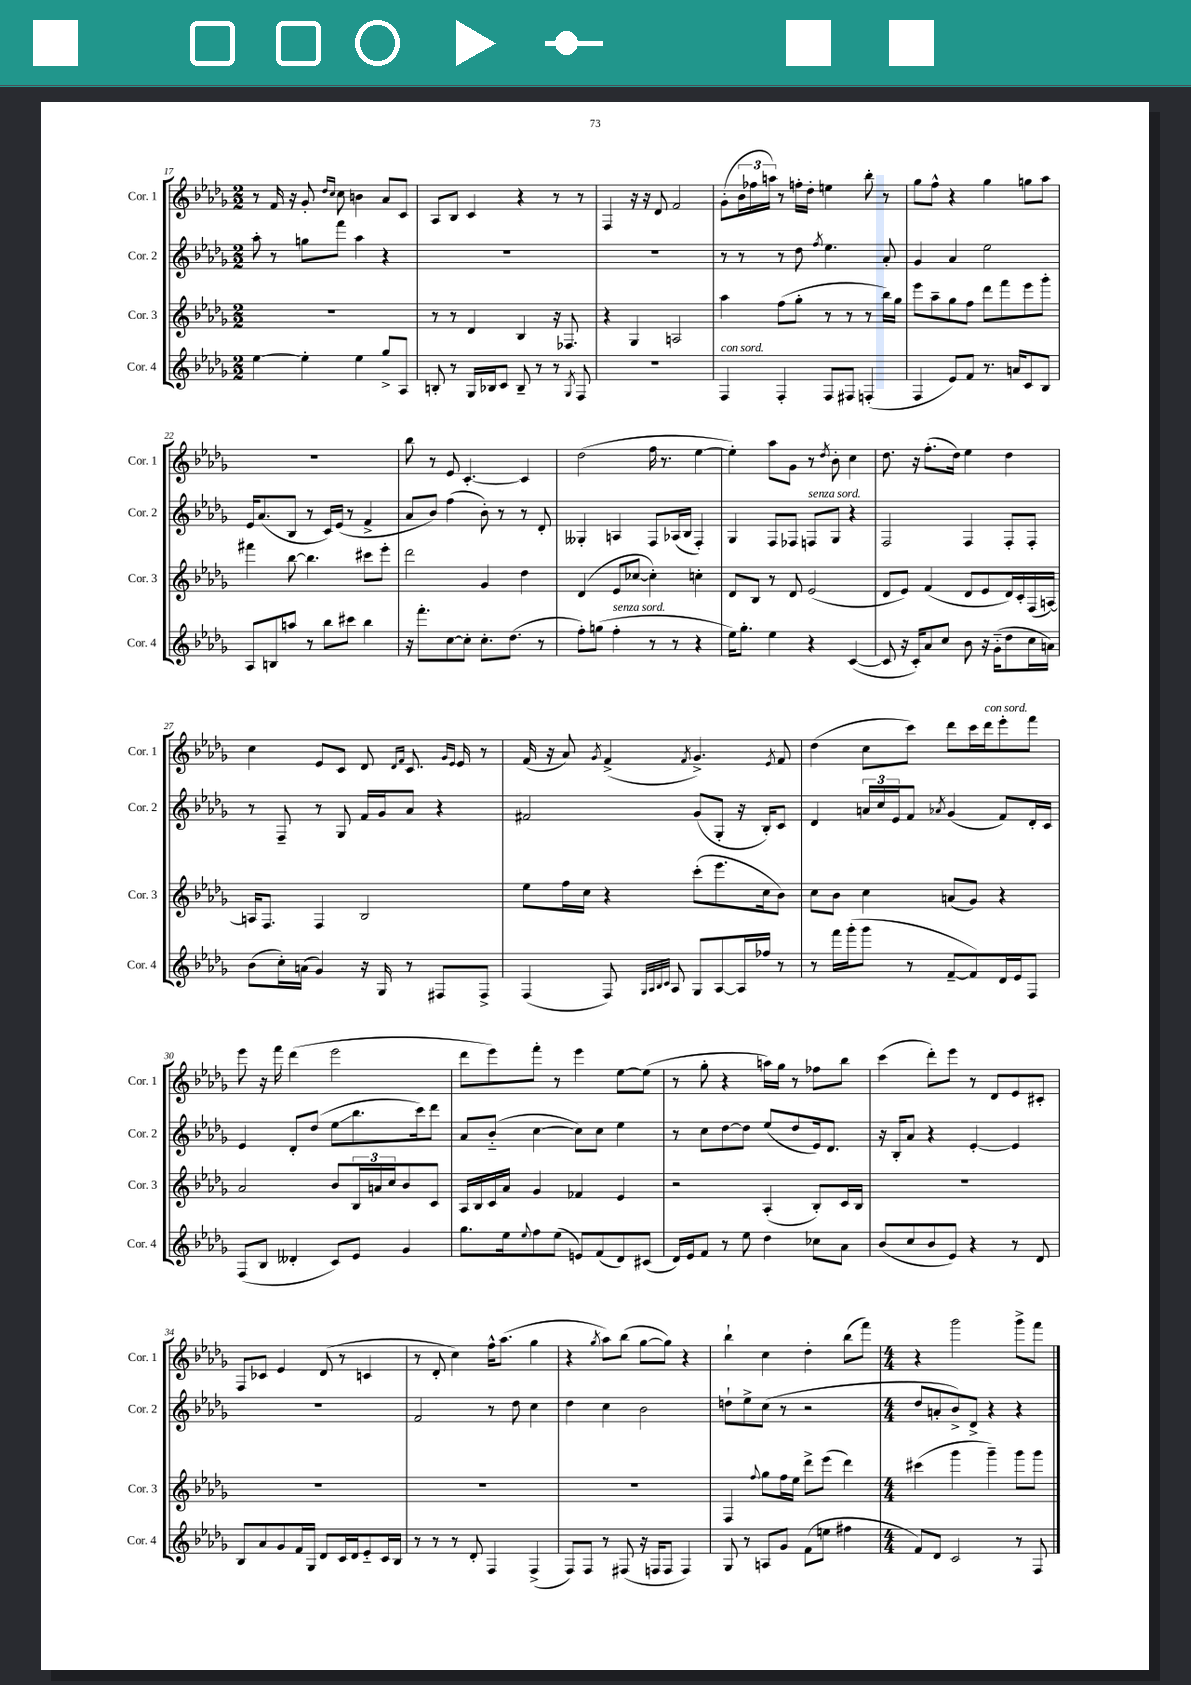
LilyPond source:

<<
\new StaffGroup <<
\new Staff = "s0" \with { instrumentName = "Cor. 1" shortInstrumentName = "Cor. 1" } {
    \clef treble \key des \major \numericTimeSignature \time 2/2
    r8 f'16 r16 ges'8-. \grace { des''16 c''16 } c''8 b'4 aes'8 c'8 |
    aes8 bes8 c'4 r4 r8 r8 |
    f4 r16 r16 des'8 f'2 |
    ges'8-.( \tuplet 3/2 { bes'16 fes''16 a''16) } r8 f''16-. des''16-. e''4 bes''8-. r8 |
    ges''8 f''8-^ r4 ges''4 g''8 aes''8 |
    R1 |
    bes''8 r8 ees'8 c'4.~-. c'4 |
    des''2( f''16 r8. ees''4~ |
    ees''4-.) aes''8 ges'8 r8 \acciaccatura { des''8 } bes'8-. c''4 |
    des''8. r16 f''8.-.( des''16) ees''4 des''4 |
    c''4 ees'8 c'8 des'8 \grace { des'16 f'16 } c'8. \grace { ges'16 ees'16 } ees'16 r8 |
    f'16( r16 aes'8) \acciaccatura { ges'8 } f'4->( \acciaccatura { f'8 } ges'4.->) \acciaccatura { ees'8 } f'8 |
    des''4( c''8 c'''8) des'''8 c'''16 des'''16^\markup { \italic "con sord." } ees'''8-. f'''8 |
    ees'''8 r16 f'''16 des'''4( ees'''2 |
    des'''8 ees'''8) f'''8-. r8 ees'''4 ees''8~ ees''8( |
    r8 ges''8-. r4 a''16) ges''16 r8 fes''8 bes''8 |
    c'''4( des'''8-.) ees'''8 r8 des'8 ees'8 cis'8-. |
    f8 ces'8 ees'4 des'8( r8 c'4 |
    r8 des'8-. c''4) f''16-^ aes''8.( ges''4 |
    r4 \acciaccatura { ges''8 } aes''8) bes''8( ges''8~ ges''8) r4 |
    bes''4-! c''4 des''4-. bes''8( f'''8) |
    \numericTimeSignature \time 4/4 r4 ges'''2 ges'''8-> f'''8 \bar "|." |
}
\new Staff = "s1" \with { instrumentName = "Cor. 2" shortInstrumentName = "Cor. 2" } {
    \clef treble \key des \major \numericTimeSignature \time 2/2
    aes''8-. r8 g''8 f'''8 aes''4 r4 |
    R1 |
    R1 |
    r8 r8 r8 des''8 \acciaccatura { f''8 } ees''4. aes'8-. |
    ges'4 aes'4 ees''2 |
    ees'16 aes'8.( bes8 r8 c'16) ees'16( r8 f'4-> |
    aes'8 bes'8) f''4( bes'8-.) r8 r8 des'8-. |
    geses4-. a4 f8 aes16( bes16 f4-.) |
    ges4 f8 fes8 f8^\markup { \italic "senza sord." } ges8 r4 |
    f2 f4 f8-. f8-. |
    r8 f8-- r8 ges8 f'16 ges'16 aes'8 r4 |
    fis'2 ges'8( ges8-. r16 bes16-.) c'8 |
    des'4 \tuplet 3/2 { a'16 c''16 ees'16 } f'8 \acciaccatura { aes'8 } ges'4( f'8) des'16-. c'16 |
    ees'4 des'8-. des''8( ees''8\glissando bes''8. c'''16) des'''8 |
    aes'8 bes'8-_( c''4~ c''8) c''8 ees''4 |
    r8 c''8 des''8~ des''8 ees''8( des''8 ees'16) des'8. |
    r16 bes16-. aes'8 r4 ees'4~-. ees'4 |
    R1 |
    f'2 r8 des''8 c''4 |
    des''4 c''4 bes'2 |
    d''8-! ees''8-> c''8( r8 r2 |
    \numericTimeSignature \time 4/4 des''8 a'8-. bes'8->) des'8-> r4 r4 \bar "|." |
}
\new Staff = "s2" \with { instrumentName = "Cor. 3" shortInstrumentName = "Cor. 3" } {
    \clef treble \key des \major \numericTimeSignature \time 2/2
    R1 |
    r8 r8 des'4 bes4 r16 fes8. |
    r4 ges4 a2 |
    aes''4 f''8( ges''8-. r8 r8 r8 bes''16) ges''16 |
    ees'''8 aes''8-- ges''8 f''8 des'''8 f'''8 ees'''8 ges'''8-. |
    fis'''4 bes''8~ bes''4. cis'''8 ees'''8-. |
    des'''2 ges'4 des''4 |
    des'4( ees'8 ces''8~ ces''4-.) c''4-. |
    des'8 bes8 r8 des'8 ees'2( |
    des'8 ees'8) f'4( des'8 ees'8 des'16) c'16-. f16( a16~) |
    a16 f8. f4 bes2 |
    ees''8 f''16 c''16 r4 c'''8-.( ees'''8. c''16 bes'8) |
    c''8 bes'8 c''4 a'8( ges'8) r4 |
    aes'2 bes'8 \tuplet 3/2 { bes16 a'16 c''16 } bes'8 c'8 |
    aes16 bes16 c'16 aes'16 ges'4 fes'4 ees'4 |
    r2 aes4-.( bes8-.) c'16 bes16 |
    R1 |
    R1 |
    R1 |
    R1 |
    f4 \appoggiatura { f''8 } ges''8 f''16 ees''16 des'''8-> ees'''8( des'''4) |
    \numericTimeSignature \time 4/4 cis'''4( ges'''4 ges'''4--) ges'''8 ges'''8 \bar "|." |
}
\new Staff = "s3" \with { instrumentName = "Cor. 4" shortInstrumentName = "Cor. 4" } {
    \clef treble \key des \major \numericTimeSignature \time 2/2
    ees''4~ ees''4-. ees''4 ges''8-> aes8 |
    b8-. r8 ges16 bes16 c'8 bes8-- r8 r8 \acciaccatura { ges8 } f8 |
    R1 |
    f4^\markup { \italic "con sord." } f4-. f8 fis8 f4-.( |
    f4 ees'8) f'8 r8. a'16 c'8 bes8 |
    aes8 b8 a''8 r8 bes''8 cis'''8 bes''4 |
    r16 f'''8.-. c''8~ c''8-. c''8.-. des''8.( r8 |
    f''8-.) g''8( f''4-.^\markup { \italic "senza sord." } r8 r8 r4 |
    ees''16) ges''8.-. ees''4 r4 c'4~( |
    c'8 r16 c'16-.) aes'8 c''8 bes'8 r16 ges'16-_( des''8 c''16 a'16) |
    bes'8( c''16-.) a'16( ges'4) r16 ges16 r8 fis8 fis8-> |
    f4( f8) \grace { ges32 aes32 bes32 c'32 } aes8 ges8 aes8~ aes16 fes''16 r8 |
    r8 f'''16 ges'''16-.( ges'''8 r8 f'8~-- f'8) des'16 ees'16 f8 |
    f8( bes8 deses'4-. c'8) ees'8 ges'4 |
    ges''8. ees''16 \appoggiatura { ees''8 } f''8 ees''8( e'8) f'8( des'8) cis'8( |
    des'16) ees'16 f'8 r8 ees''8 des''4 ces''8 aes'8 |
    bes'8( c''8 bes'8 ees'8) r4 r8 des'8 |
    bes8 aes'8 ges'8 f'16 ges16 des'8 c'16 des'16 ees'8-_ c'16 bes16 |
    r8 r8 r8 des'8-. f4 f4->( |
    f8) f8 r8 fis8( r16 f16 f8 f4) |
    ges8 r8 a8 ges'8 f'8( e''8 fis''4 |
    \numericTimeSignature \time 4/4 f'8) des'8 c'2 r8 f8 \bar "|." |
}
>>
>>
\layout { \context { \Score currentBarNumber = #17 } }
